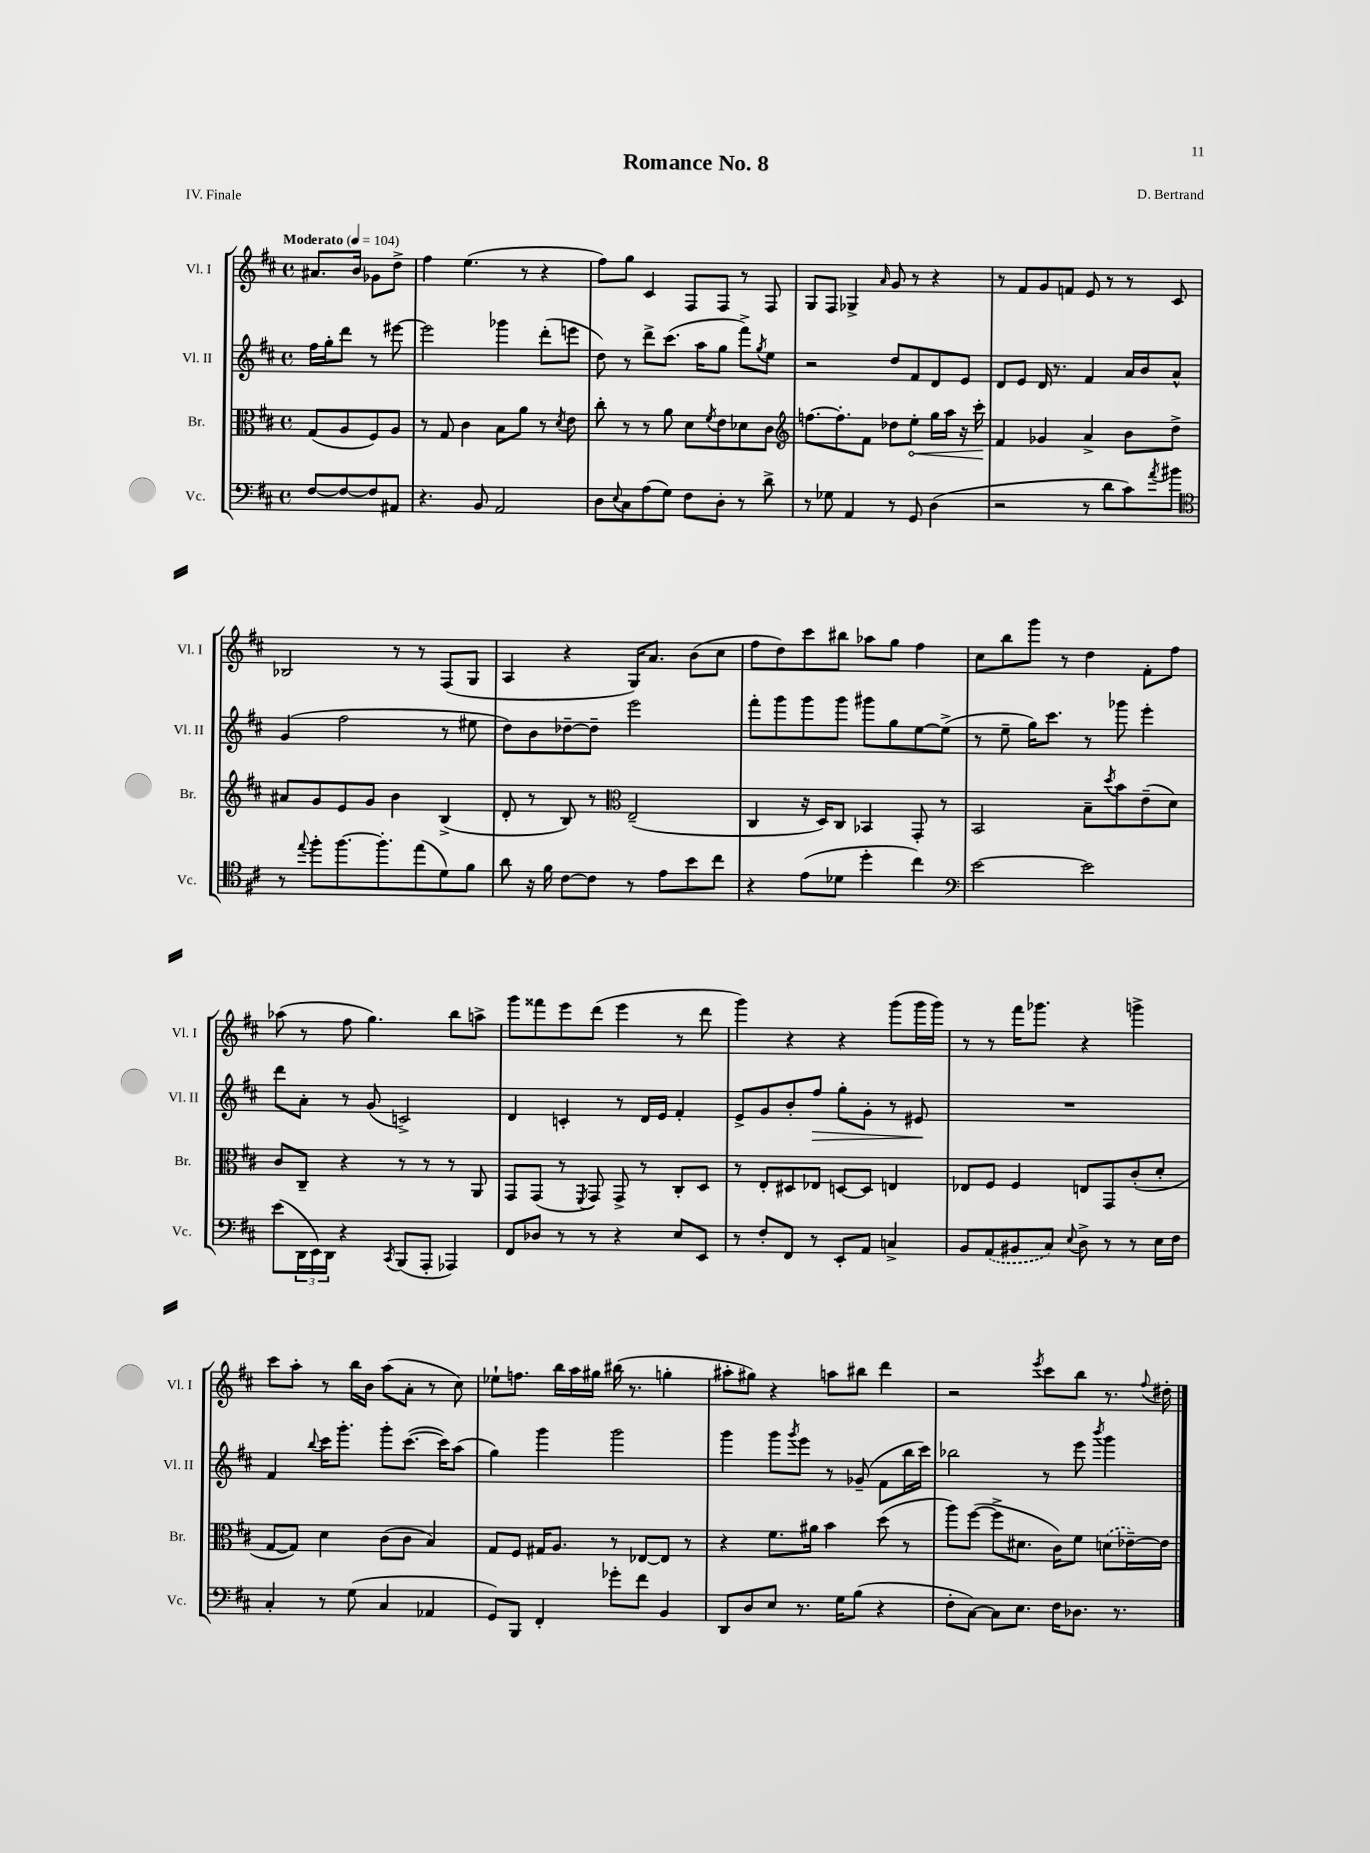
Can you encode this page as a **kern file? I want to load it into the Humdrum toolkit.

**kern	**kern	**kern	**kern
*staff4	*staff3	*staff2	*staff1
*clefF4	*clefC3	*clefG2	*clefG2
*k[f#c#]	*k[f#c#]	*k[f#c#]	*k[f#c#]
*M4/4	*M4/4	*M4/4	*M4/4
*met(c)	*met(c)	*met(c)	*met(c)
*MM104	*MM104	*MM104	*MM104
[8F#	(8G	16ff#	8.a#
.	.	16gg'	.
8F#_	8A	8ddd	.
.	.	.	16b
8F#]	8F#)	8r	8g-
8AA#	8A	[8eee#	8dd^
=	=	=	=
4.r	8r	2eee#]	4ff#
.	8G	.	.
.	4c#	.	(4.ee
8BB	.	.	.
2AA	8B	4ggg-	.
.	8a	.	8r
.	8r	(8ddd'	4r
.	8qd	.	.
.	8e	8eee	.
=	=	=	=
8D	8cc#'	8dd)	8ff#)
8qqE	.	.	.
8C#	8r	8r	8gg
(8A	8r	8ddd^	4c#
8G)	8a	(8.ccc#	.
8F#	8d	.	8F#
.	.	16aa	.
.	8qf#	.	.
8D'	8e	8gg	8F#
8r	8d-	8fff#^)	8r
.	.	8qgg	.
8d^	8c#	8ee	8F#
=	=	=	=
*	*clefG2	*	*
8r	[8.ff	2r	8G
8G-	.	.	8F#
.	8.ff']	.	.
4AA	.	.	4G-^
.	8f#	.	.
.	.	.	16qqa
8r	8dd-	8dd	8g
8GG	8ee'	8f#	8r
(4D	16gg	8d	4r
.	16aa	.	.
.	16r	8e	.
.	16ccc#'	.	.
=	=	=	=
2r	4f#	8d	8r
.	.	8e	8f#
.	4g-	16d	8g
.	.	8.r	.
.	.	.	8f
8r	4a^	4f#	8e
8d	.	.	8r
8c#)	8b	16a	8r
.	.	16b	.
8qa	.	.	.
8b#	8dd^	8a^^	8c#
=	=	=	=
*clefC4	*	*	*
8r	8a#	(4g	2B-
8qqee	.	.	.
8ff#'	8g	.	.
[8.ff#	8e	2ff#	.
.	8g	.	.
8.ff#']	.	.	.
.	4b	.	8r
(8ee	.	.	8r
8d)	(4B^	8r	(8F#
8f#	.	8ee#	8G
=	=	=	=
8a	8d'	8dd)	4A
16r	8r	8b	.
16f#	.	.	.
[8c#	8B)	[8dd-~	4r
8c#]	8r	8dd-~]	.
*	*clefC3	*	*
8r	(2E~	2eee	16G)
.	.	.	8.a
8e	.	.	.
8b	.	.	(8b
8cc#	.	.	8cc#
=	=	=	=
4r	4C#	8fff#'	8ff#
.	.	8ggg	8dd)
(8e	16r	8ggg	8ccc#
.	16D)	.	.
8d-	8C#	8ggg	8bb#
4dd'	4BB-	8ggg#	8aa-
.	.	8gg	8gg
4cc#)	8GG'	[8ee	4ff#
.	8r	(8ee^]	.
=	=	=	=
*clefF4	*	*	*
[2e	2BB	8r	8cc#
.	.	8ee~	8bb
.	.	16gg)	8ggg
.	.	8.ccc#	.
.	.	.	8r
2e]	8B~	8r	4dd
.	8qdd	.	.
.	8b	8ggg-	.
.	(8e~	4eee'	8f#'
.	8d)	.	8ff#
=	=	=	=
(8e	8c#	8ddd	(8aa-
24DD	8C#~	8a'	8r
24EE)	.	.	.
24DD	.	.	.
4r	4r	8r	8ff#
.	.	(8g	4.gg)
8qCC#	.	.	.
(8BBB	8r	2c^)	.
8AAA'	8r	.	.
4AAA-)	8r	.	8bb
.	8AA	.	8aa^
=	=	=	=
8FF#	8GG	4d	8ggg
8D-	(8GG	.	8fff##
8r	8r	4c'	8eee
.	8qFF#	.	.
8r	8GG)	.	(8ddd
4r	8GG^	8r	4eee
.	8r	16d	.
.	.	16e	.
8E	8C#'	4f#'	8r
8EE	8D	.	8ddd
=	=	=	=
8r	8r	8e^	4ggg)
8F#'	8E'	8g	.
8FF#	8D#	8b'	4r
8r	8E-	8ff#	.
8EE'	[8D	8gg'	4r
8AA	8D]	8g'	.
4C^	4E	8r	(8ggg
.	.	8e#	16ggg
.	.	.	16ggg)
=	=	=	=
8BB	8E-	1r	8r
(8AA	8F#	.	8r
8BB#	4F#	.	16fff#
.	.	.	8.ggg-
8C#)	.	.	.
8qqE	.	.	.
8D^	8E	.	4r
8r	8GG	.	.
8r	(8c#'	.	4ggg^
16E	8d'	.	.
16F#	.	.	.
=	=	=	=
4C#'	[8G	4f#	8ccc#
.	8G])	.	8aa'
.	.	8qqbb	.
8r	4d	16ccc#	8r
.	.	8.ggg'	.
(8G	.	.	16bb
.	.	.	16b
4C#	(8c#	8ggg'	(8aa
.	8c#	([8.ccc#	8a'
4AA-	4B)	.	8r
.	.	16ccc#])	.
.	.	(8aa	8cc#)
=	=	=	=
8GG)	8G	4gg)	8ee-`
8BBB	8F#	.	8.ff
4FF#'	16G#	4ggg	.
.	8.A	.	16bb
.	.	.	16aa
.	.	.	16gg#
8g-'	8r	2ggg	(16bb#
.	.	.	8.r
8f#	[8E-	.	.
4BB	8E-]	.	4gg'
.	8r	.	.
=	=	=	=
8DD	4r	4ggg	8aa#'
8D	.	.	8gg#)
8E	8.f#	8ggg	4r
.	.	8qggg	.
8.r	.	8eee	.
.	16a#	.	.
.	4b	8r	8aa
16G	.	.	.
(8B	.	(8g-~	8bb#
4r	(8dd	8f#	4ddd
.	8r	16bb	.
.	.	16ccc#)	.
=	=	=	=
8F#'	8aa)	2bb-	2r
[8C#)	([8ff#	.	.
8C#]	8ff#^]	.	.
8.E	8.d#	.	.
.	.	.	8qeee
.	.	8r	8ccc#
16F#	16c#)	.	.
8.D-	8f#	8eee	8bb
.	.	8qbbb	.
.	(8d	4ggg	8.r
8.r	.	.	.
.	[16e-~)	.	.
.	.	.	8qqff#
.	16e-]	.	16dd#'
==	==	==	==
*-	*-	*-	*-
